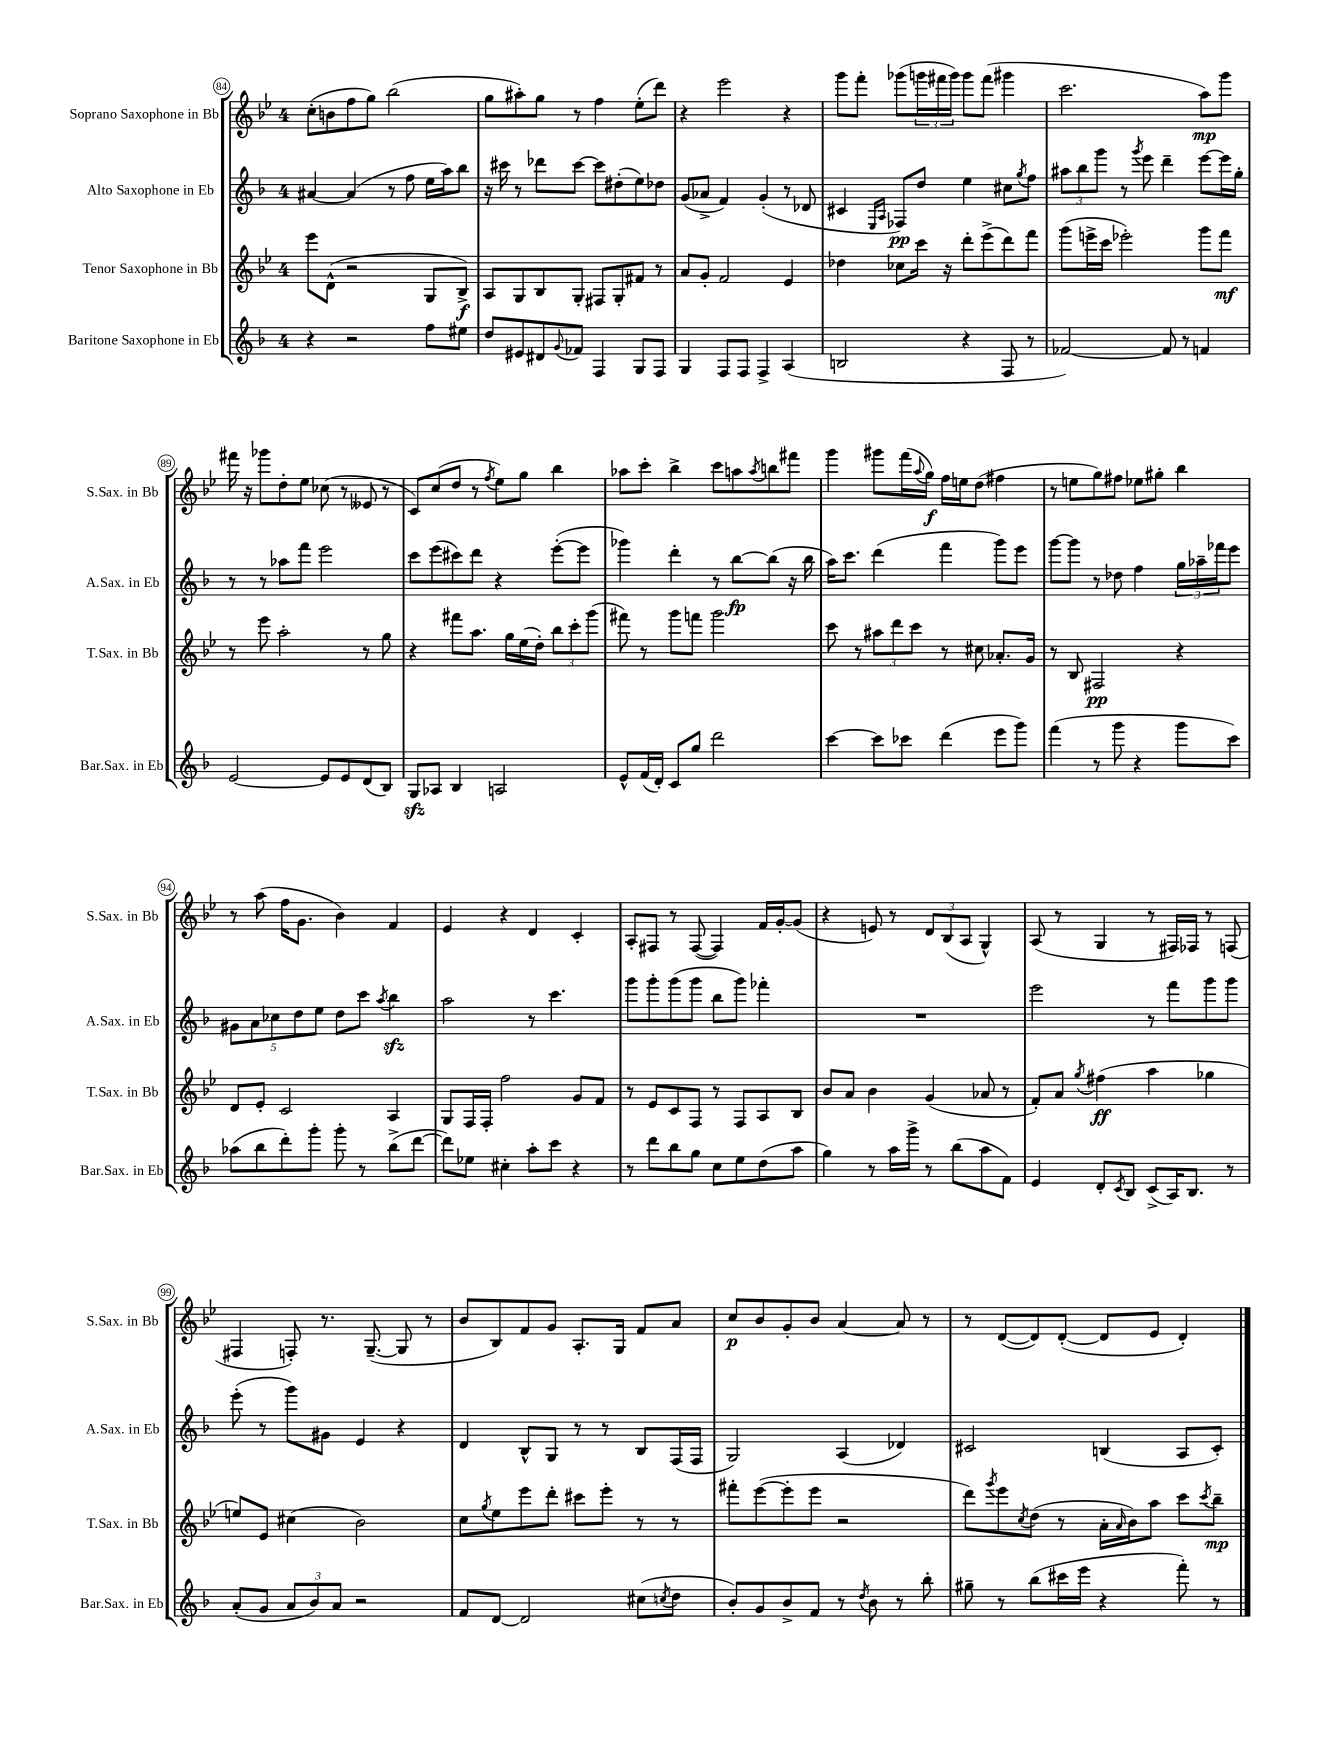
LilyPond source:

<<
\new StaffGroup <<
\new Staff = "s0" \with { instrumentName = "Soprano Saxophone in Bb" shortInstrumentName = "S.Sax. in Bb" } {
    \clef treble \key bes \major \once \override Staff.TimeSignature.style = #'single-digit \time 4/4
    c''8-.( b'8 f''8 g''8) bes''2( |
    g''8 ais''8-.) g''8 r8 f''4 ees''8-.( d'''8) |
    r4 ees'''2 r4 |
    g'''8 f'''8-. ges'''8( \tuplet 3/2 { g'''16 fis'''16 g'''16) } g'''8 fis'''8( gis'''4 |
    c'''2. a''8\mp) g'''8 |
    fis'''16 r16 ges'''8 d''8-. ees''8 ces''8( r8 eeses'8 r8 |
    c'8) c''8( d''8 r8 \acciaccatura { f''8 } ees''8) g''8 bes''4 |
    aes''8 c'''8-. bes''4-> c'''8 a''8 \acciaccatura { a''8 } b''8 fis'''8 |
    g'''4 gis'''8 f'''16( \appoggiatura { a''8 } g''16\f) f''16 e''16 d''8( fis''4 |
    r8 e''8 g''8) fis''8 ees''8 gis''8-. bes''4 |
    r8 a''8( f''16 g'8. bes'4) f'4 |
    ees'4 r4 d'4 c'4-. |
    a8-. fis8 r8 fis8~( fis4) f'16 g'16~-. g'8( |
    r4 e'8) r8 \tuplet 3/2 { d'8 bes8( a8 } g4-^) |
    a8( r8 g4 r8 fis16) fes16 r8 f8( |
    fis4 f8-.) r8. g8.~--( g8 r8 |
    bes'8 bes8) f'8 g'8 a8.-. g16 f'8 a'8 |
    c''8\p bes'8 g'8-. bes'8 a'4~ a'8 r8 |
    r8 d'8~( d'8) d'8~-.( d'8 ees'8 d'4-.) \bar "|." |
}
\new Staff = "s1" \with { instrumentName = "Alto Saxophone in Eb" shortInstrumentName = "A.Sax. in Eb" } {
    \clef treble \key f \major \once \override Staff.TimeSignature.style = #'single-digit \time 4/4
    ais'4~ ais'4( r8 f''8 e''16 a''16) bes''8 |
    r16 cis'''16 r8 des'''8 cis'''8~ cis'''8 dis''8-.( e''8) des''8 |
    g'8( aes'8-> f'4) g'4-.( r8 des'8 |
    cis'4 \grace { e16 a16 } fes8\pp) d''8 e''4 cis''8 \acciaccatura { g''8 } f''8 |
    \tuplet 3/2 { ais''8 bes''8 g'''8 } r8 \acciaccatura { g'''8 } e'''8 d'''4-- e'''8~ e'''16 g''16-. |
    r8 r8 aes''8 f'''8 e'''2 |
    c'''8 e'''8( cis'''8) d'''8 r4 e'''8~-.( e'''8 |
    ges'''4) d'''4-. r8 bes''8~\fp bes''8( r16 bes''16 |
    a''16) c'''8. d'''4( f'''4 g'''8) e'''8 |
    g'''8~ g'''8 r8 des''8 f''4 \tuplet 3/2 { g''16 aes''16-- fes'''16 } e'''8 |
    \tuplet 5/4 { gis'8 a'8 ces''8 d''8 e''8 } d''8 c'''8 \acciaccatura { a''8 } bes''4\sfz |
    a''2 r8 c'''4. |
    g'''8 g'''8-. g'''8( g'''8 bes''8 g'''8) fes'''4-. |
    R1 |
    e'''2 r8 f'''8 g'''8 g'''8 |
    e'''8-.( r8 g'''8) gis'8 e'4 r4 |
    d'4 bes8-^ g8 r8 r8 bes8 f16( f16 |
    g2) a4( des'4) |
    cis'2 b4( a8 cis'8-.) \bar "|." |
}
\new Staff = "s2" \with { instrumentName = "Tenor Saxophone in Bb" shortInstrumentName = "T.Sax. in Bb" } {
    \clef treble \key bes \major \once \override Staff.TimeSignature.style = #'single-digit \time 4/4
    ees'''8 d'8-^( r2 g8 bes8->\f) |
    a8 g8 bes8 g8-. fis8 g8-. fis'8 r8 |
    a'8 g'8-. f'2 ees'4 |
    des''4 ces''8 c'''16 r16 d'''8-. ees'''8->( d'''8) f'''8 |
    g'''8( e'''16-> c'''16 ees'''2-.) g'''8 f'''8\mf |
    r8 ees'''8 a''2-. r8 g''8 |
    r4 fis'''8 a''8. g''16 ees''16( d''16-.) \tuplet 3/2 { bes''8 c'''8-. g'''8( } |
    fis'''8) r8 g'''8 f'''8 g'''2 |
    c'''8 r8 \tuplet 3/2 { ais''8 d'''8 c'''8 } r8 cis''8 aes'8.-. g'16 |
    r8 bes8 fis2\pp r4 |
    d'8 ees'8-. c'2 a4 |
    g8 f16 f16-. f''2 g'8 f'8 |
    r8 ees'8 c'8 f8 r8 f8 a8 bes8 |
    bes'8 a'8 bes'4 g'4( aes'8 r8 |
    f'8-.) a'8 \acciaccatura { g''8 } fis''4\ff( a''4 ges''4 |
    e''8) ees'8 cis''4( bes'2) |
    c''8 \acciaccatura { g''8 } ees''8 ees'''8 d'''8-. cis'''8 ees'''8-. r8 r8 |
    fis'''8-. ees'''8~( ees'''8-. ees'''8 r2 |
    d'''8) \acciaccatura { g'''8 } ees'''8 \acciaccatura { c''8 } d''8( r8 a'16-. \grace { a'16 } bes'16) a''8 c'''8 \acciaccatura { c'''8 } bes''8--\mp \bar "|." |
}
\new Staff = "s3" \with { instrumentName = "Baritone Saxophone in Eb" shortInstrumentName = "Bar.Sax. in Eb" } {
    \clef treble \key f \major \once \override Staff.TimeSignature.style = #'single-digit \time 4/4
    r4 r2 f''8 eis''8 |
    d''8 eis'8 dis'8 \appoggiatura { g'8 } fes'8 f4 g8 f8 |
    g4 f8 f8 f4-> a4( |
    b2 r4 f8 r8 |
    fes'2~) fes'8 r8 f'4 |
    e'2~ e'8 e'8 d'8( bes8) |
    g8\sfz aes8 bes4 a2 |
    e'8-^ f'16( d'16-.) c'8 g''8 d'''2 |
    c'''4~ c'''8 ces'''8 d'''4( e'''8 g'''8) |
    f'''4( r8 g'''8 r4 g'''8 c'''8) |
    aes''8( bes''8 d'''8-.) g'''8-. g'''8-. r8 bes''8->( d'''8~ |
    d'''8) ees''8 cis''4-. a''8-. c'''8 r4 |
    r8 d'''8 bes''8 g''8 c''8 e''8 d''8( a''8 |
    g''4) r8 a''16 g'''16-> r8 bes''8( a''8 f'8) |
    e'4 d'8-. \acciaccatura { c'8 } bes8 c'8->( a16) bes8. r8 |
    a'8-.( g'8 \tuplet 3/2 { a'8 bes'8) a'8 } r2 |
    f'8 d'8~ d'2 cis''8( \acciaccatura { c''8 } d''8 |
    bes'8-.) g'8 bes'8-> f'8 r8 \acciaccatura { d''8 } bes'8 r8 bes''8-. |
    gis''8-- r8 bes''8( cis'''16 e'''16 r4 f'''8-.) r8 \bar "|." |
}
>>
>>
\layout { \context { \Score currentBarNumber = #84 \override BarNumber.stencil = #(make-stencil-circler 0.1 0.3 ly:text-interface::print) } }
